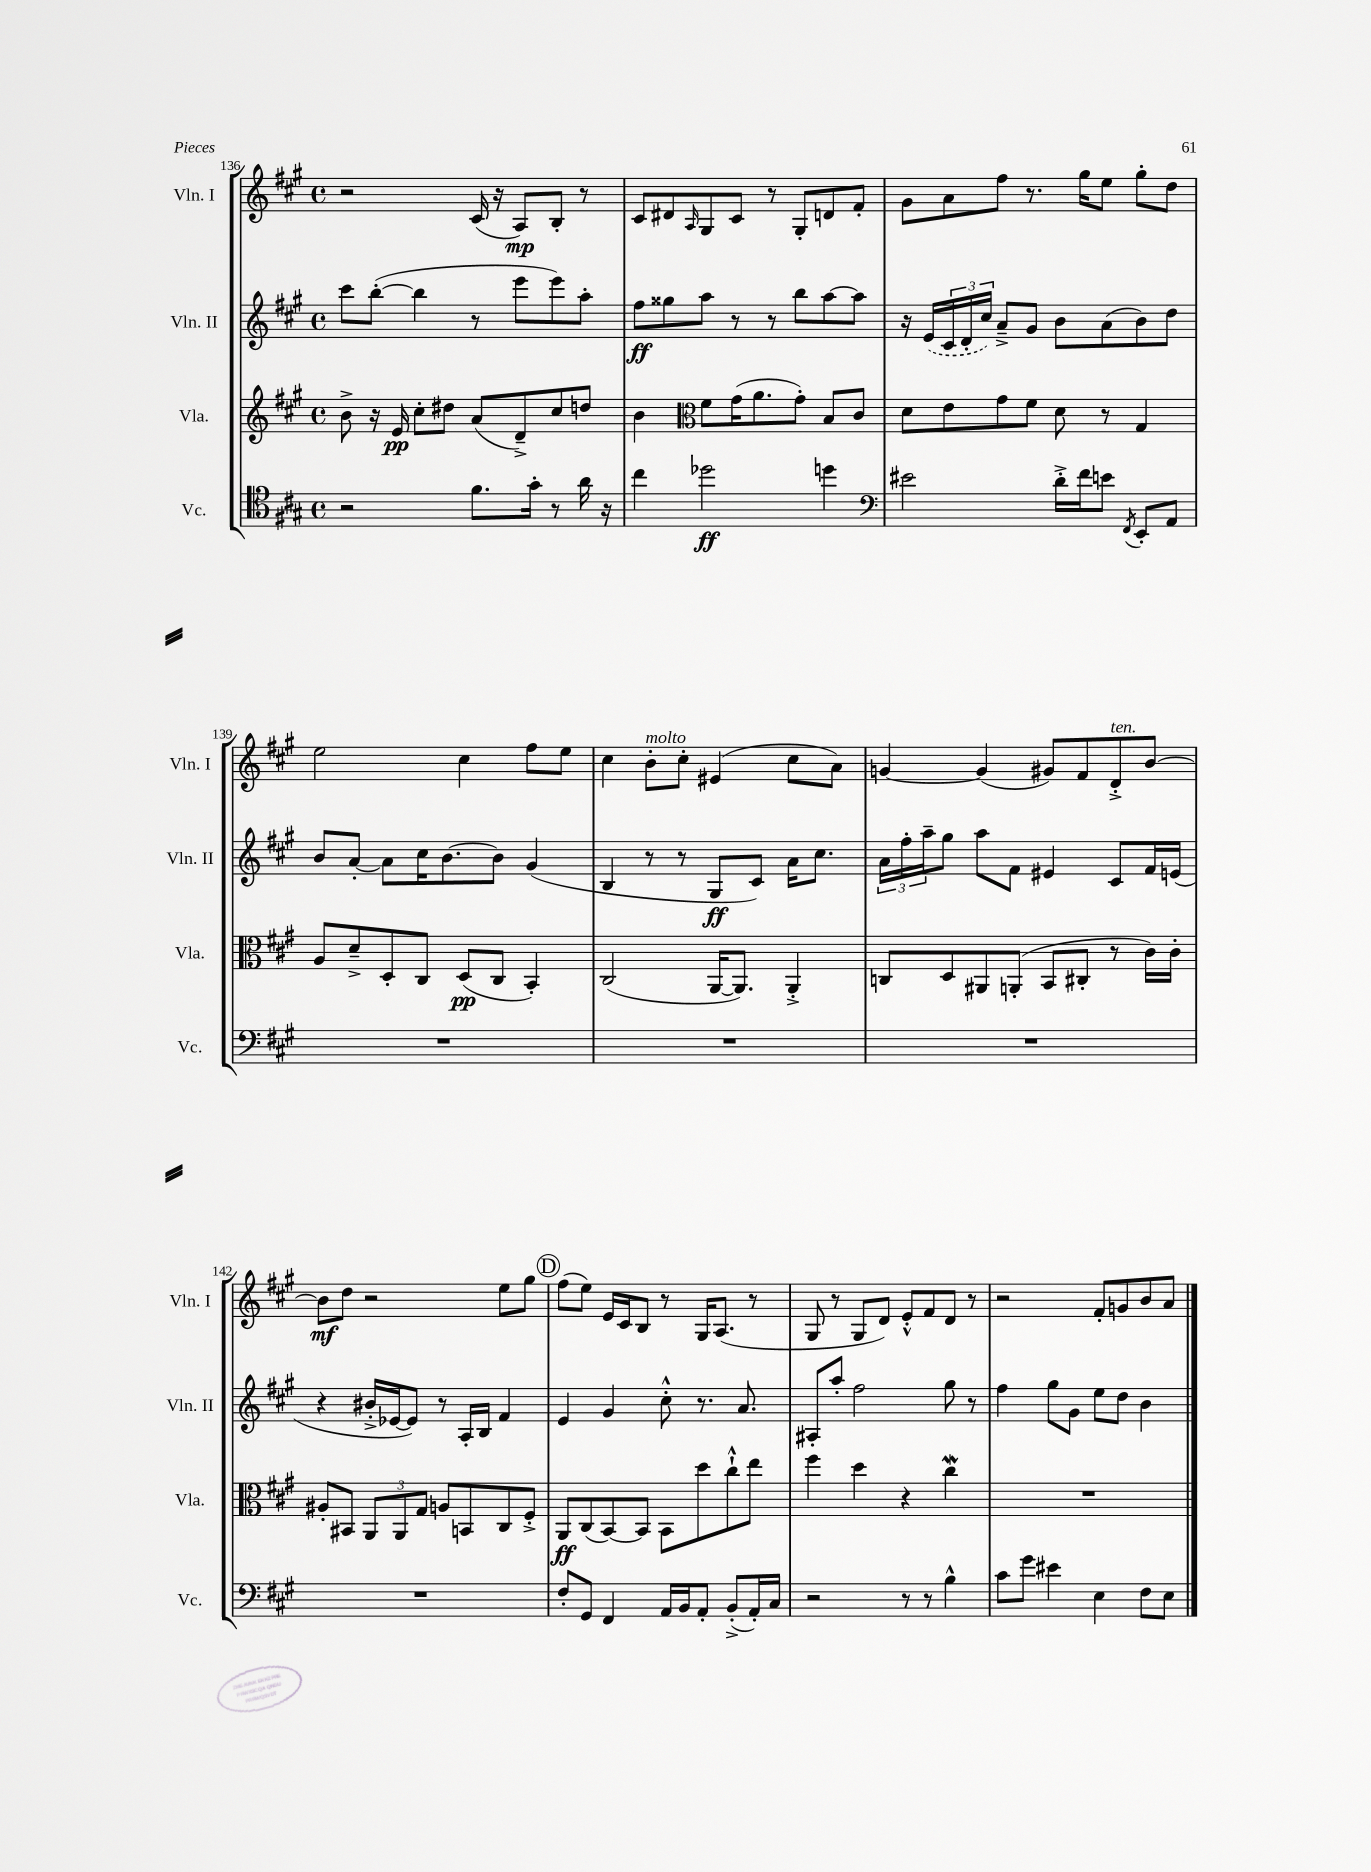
<<
\new StaffGroup <<
\new Staff = "s0" \with { instrumentName = "Vln. I" shortInstrumentName = "Vln. I" } {
    \clef treble \key a \major \defaultTimeSignature \time 4/4
    r2 cis'16( r16 a8\mp) b8-. r8 |
    cis'8 dis'8 \grace { a16 } gis8 cis'8 r8 gis8-. d'8 fis'8-. |
    gis'8 a'8 fis''8 r8. gis''16 e''8 gis''8-. d''8 |
    e''2 cis''4 fis''8 e''8 |
    cis''4 b'8-.^\markup { \italic "molto" } cis''8-. eis'4( cis''8 a'8) |
    g'4~ g'4( gis'8) fis'8 d'8-.->^\markup { \italic "ten." } b'8~ |
    b'8\mf d''8 r2 e''8 gis''8 |
    \mark \markup { \circle "D" } fis''8( e''8) e'16 cis'16 b8 r8 gis16 a8.( r8 |
    gis8 r8 gis8 d'8) e'8-.-^ fis'8 d'8 r8 |
    r2 fis'8-. g'8 b'8 a'8 \bar "|." |
}
\new Staff = "s1" \with { instrumentName = "Vln. II" shortInstrumentName = "Vln. II" } {
    \clef treble \key a \major \defaultTimeSignature \time 4/4
    cis'''8 b''8~-.( b''4 r8 e'''8 e'''8) a''8-. |
    fis''8\ff gisis''8 a''8 r8 r8 b''8 a''8~ a''8 |
    r16 \once \slurDashed e'16( \tuplet 3/2 { cis'16 d'16-. cis''16) } a'8---> gis'8 b'8 a'8( b'8) d''8 |
    b'8 a'8~-. a'8 cis''16 b'8.~ b'8 gis'4( |
    b4 r8 r8 gis8\ff cis'8) a'16 cis''8. |
    \tuplet 3/2 { a'16 fis''16-. a''16-- } gis''8 a''8 fis'8 eis'4 cis'8 fis'16 e'16( |
    r4 bis'16-.-> ees'16~ ees'8) r8 a16-. b16 fis'4 |
    \mark \markup { \circle "D" } e'4 gis'4 cis''8-.-^ r8. a'8. |
    ais8-. a''8-. fis''2 gis''8 r8 |
    fis''4 gis''8 gis'8 e''8 d''8 b'4 \bar "|." |
}
\new Staff = "s2" \with { instrumentName = "Vla." shortInstrumentName = "Vla." } {
    \clef treble \key a \major \defaultTimeSignature \time 4/4
    b'8-> r16 e'16\pp cis''8-. dis''8 a'8( d'8--->) cis''8 d''8 |
    b'4 \clef alto fis'8 gis'16( a'8. gis'8-.) b8 cis'8 |
    d'8 e'8 gis'8 fis'8 d'8 r8 gis4 |
    a8 d'8---> d8-. cis8 d8\pp( cis8 b,4-.) |
    cis2( a,16~ a,8.) a,4-.-> |
    c8 d8 ais,8 a,8-.( b,8 cis8-. r8 cis'16) cis'16-. |
    ais8-. bis,8 \tuplet 3/2 { a,8 a,8 gis8 } a8 b,8 cis8 fis8-.-> |
    \mark \markup { \circle "D" } a,8\ff cis8( b,8~) b,8 b,8 d''8 cis''8-!-^ e''8 |
    fis''4 d''4 r4 cis''4\mordent |
    R1 \bar "|." |
}
\new Staff = "s3" \with { instrumentName = "Vc." shortInstrumentName = "Vc." } {
    \clef tenor \key a \major \defaultTimeSignature \time 4/4
    r2 fis'8. gis'16-. r8 a'16 r16 |
    cis''4 des''2\ff d''4 |
    \clef bass eis'2 d'16-.-> fis'16 e'8 \acciaccatura { fis,8 } e,8-. a,8 |
    R1 |
    R1 |
    R1 |
    R1 |
    \mark \markup { \circle "D" } fis8-. gis,8 fis,4 a,16 b,16 a,8-. b,8-.->( a,16-.) cis16 |
    r2 r8 r8 b4-^ |
    cis'8 gis'8 eis'4 e4 fis8 e8 \bar "|." |
}
>>
>>
\layout { \context { \Score currentBarNumber = #136 } }
